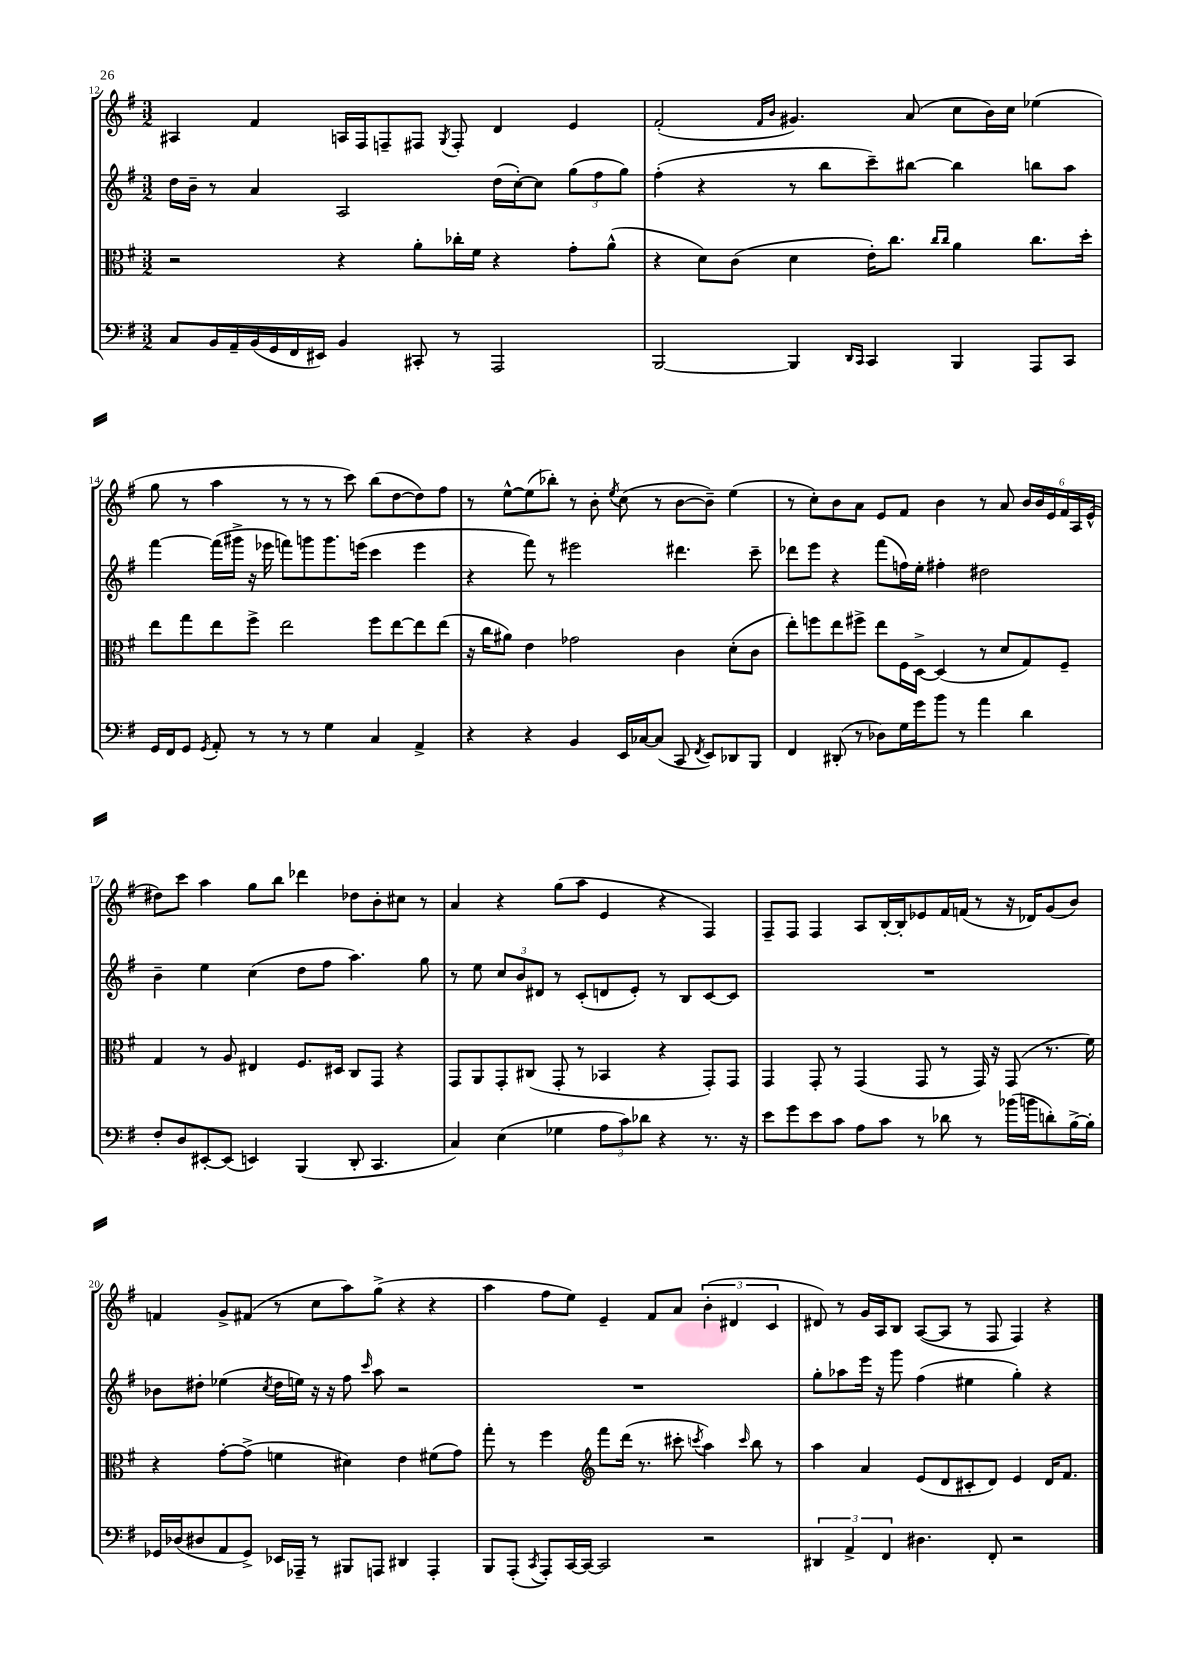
<<
\new StaffGroup <<
\new Staff = "s0" {
    \clef treble \key g \major \numericTimeSignature \time 3/2
    \autoBeamOff ais4 fis'4 a16[ fis16 f8-- fis8] \acciaccatura { g8 } fis8-. d'4 e'4 |
    fis'2-.( \grace { fis'16[ b'16] } gis'4.) a'8( c''8[ b'16) c''16] ees''4( |
    g''8 r8 a''4 r8 r8 r8 c'''8) b''8[( d''8~ d''8) fis''8] |
    r8 e''8[~-^ e''8( bes''8]-.) r8 b'8-. \acciaccatura { e''8 } c''8( r8 b'8[~ b'8]--) e''4( |
    r8 c''8[-.) b'8 a'8] e'8[ fis'8] b'4 r8 a'8 \tuplet 6/4 { b'16[ b'16 e'16 fis'16 a16 e'16]-^( } |
    dis''8[) c'''8] a''4 g''8[ b''8] des'''4 des''8[ b'8-. cis''8] r8 |
    a'4 r4 g''8[( a''8] e'4 r4 fis4) |
    fis8[-- fis8] fis4 a8[ b16~-. b16-. ees'8 fis'16 f'16]( r8 r16 des'16[) g'8( b'8]) |
    f'4 g'8[-> fis'8]( r8 c''8[ a''8) g''8]->( r4 r4 |
    a''4 fis''8[ e''8]) e'4-- fis'8[ a'8] \tuplet 3/2 { b'4-.( dis'4 c'4 } |
    dis'8) r8 g'16[ a16 b8] a8[~( a8] r8 fis8 fis4) r4 \bar "|." |
}
\new Staff = "s1" {
    \clef treble \key g \major \numericTimeSignature \time 3/2
    \autoBeamOff d''16[ b'16]-- r8 a'4 a2 d''16[( c''16~-.) c''8] \tuplet 3/2 { g''8[( fis''8 g''8]) } |
    fis''4-.( r4 r8 b''8[ c'''8--) bis''8]~ bis''4 b''8[ a''8] |
    fis'''4~ fis'''16[( gis'''16]-> r16 ees'''16 f'''8[) g'''8 g'''8. e'''16]( c'''4 e'''4 |
    r4 fis'''8) r8 eis'''2 dis'''4. c'''8-- |
    des'''8[ e'''8] r4 fis'''8[( f''16) e''16]-. fis''4-. dis''2 |
    b'4-- e''4 c''4( d''8[ fis''8] a''4.) g''8 |
    r8 e''8 \tuplet 3/2 { c''8[ b'8 dis'8] } r8 c'8[-.( d'8 e'8]-.) r8 b8[ c'8~ c'8] |
    R1. |
    bes'8[ dis''8]-. ees''4( \acciaccatura { c''8 } dis''16[ e''16]) r16 r16 fis''8 \grace { c'''16 } a''8 r2 |
    R1. |
    g''8[-. aes''8 e'''16] r16 g'''8 fis''4( eis''4 g''4-.) r4 \bar "|." |
}
\new Staff = "s2" {
    \clef alto \key g \major \numericTimeSignature \time 3/2
    \autoBeamOff r2 r4 a'8[-. ces''16-. fis'16] r4 g'8[-. a'8]-^( |
    r4 d'8[) c'8]( d'4 e'16[-.) c''8.] \grace { c''16[ c''16] } a'4 c''8.[ d''16]-. |
    e''8[ g''8 e''8 fis''8]-> e''2 fis''8[ e''8~ e''8 e''8]( |
    r16 c''16[ ais'8]) e'4 ges'2 c'4 d'8[-.( c'8] |
    e''8[-.) f''8 e''8 fis''8]-> e''8[ fis16 d16]~-> d4( r8 d'8[ g8) fis8]-- |
    g4 r8 a8 eis4 fis8.[ dis16] c8[ g,8] r4 |
    g,8[ a,8 g,8-. cis8]( g,8-. r8 bes,4 r4 g,8[-.) g,8] |
    g,4 g,8-. r8 g,4( g,8 r8 g,16) r16 g,8( r8. fis'16) |
    r4 g'8[~-. g'8]->( f'4 dis'4) e'4 fis'8[( g'8]) |
    g''8-. r8 fis''4 \clef treble fis'''8[ d'''16]( r8. cis'''8-. \acciaccatura { c'''8 } a''4) \grace { c'''16 } b''8 r8 |
    a''4 a'4 e'8[( d'8 cis'8-. d'8]) e'4 d'16[ fis'8.] \bar "|." |
}
\new Staff = "s3" {
    \clef bass \key g \major \numericTimeSignature \time 3/2
    \autoBeamOff c8[ b,16 a,16-- b,16( g,16 fis,16 eis,16]) b,4 cis,8-. r8 a,,2 |
    b,,2~ b,,4 \grace { d,16[ c,16] } c,4 b,,4 a,,8[ c,8] |
    g,16[ fis,16 g,8] \acciaccatura { g,8 } a,8-. r8 r8 r8 g4 c4 a,4-> |
    r4 r4 b,4 e,16[ ces16~ ces8]( c,8 \acciaccatura { fis,8 } e,8[) des,8 b,,8] |
    fis,4 dis,8-.( r8 des8[) g16 g'16 b'8] r8 a'4 d'4 |
    fis8[-. d8 eis,8~-. eis,8]( e,4) b,,4( d,8-. c,4. |
    c4) e4( ges4 \tuplet 3/2 { a8[ c'8) des'8] } r4 r8. r16 |
    e'8[ g'8 e'8 c'8] a8[ c'8] r8 des'8 r8 bes'16[( b'16 d'8-.) b16~-> b16]-. |
    ges,16[ des16( dis8 a,8 ges,8]->) ees,16[ aes,,16]-- r8 bis,,8[ a,,8] dis,4 a,,4-. |
    b,,8[ a,,8]-.( \acciaccatura { c,8 } a,,8[-.) c,16~ c,16]~ c,2 r2 |
    \tuplet 3/2 { dis,4 a,4-> fis,4 } dis4. fis,8-. r2 \bar "|." |
}
>>
>>
\layout { \context { \Score currentBarNumber = #12 } }
